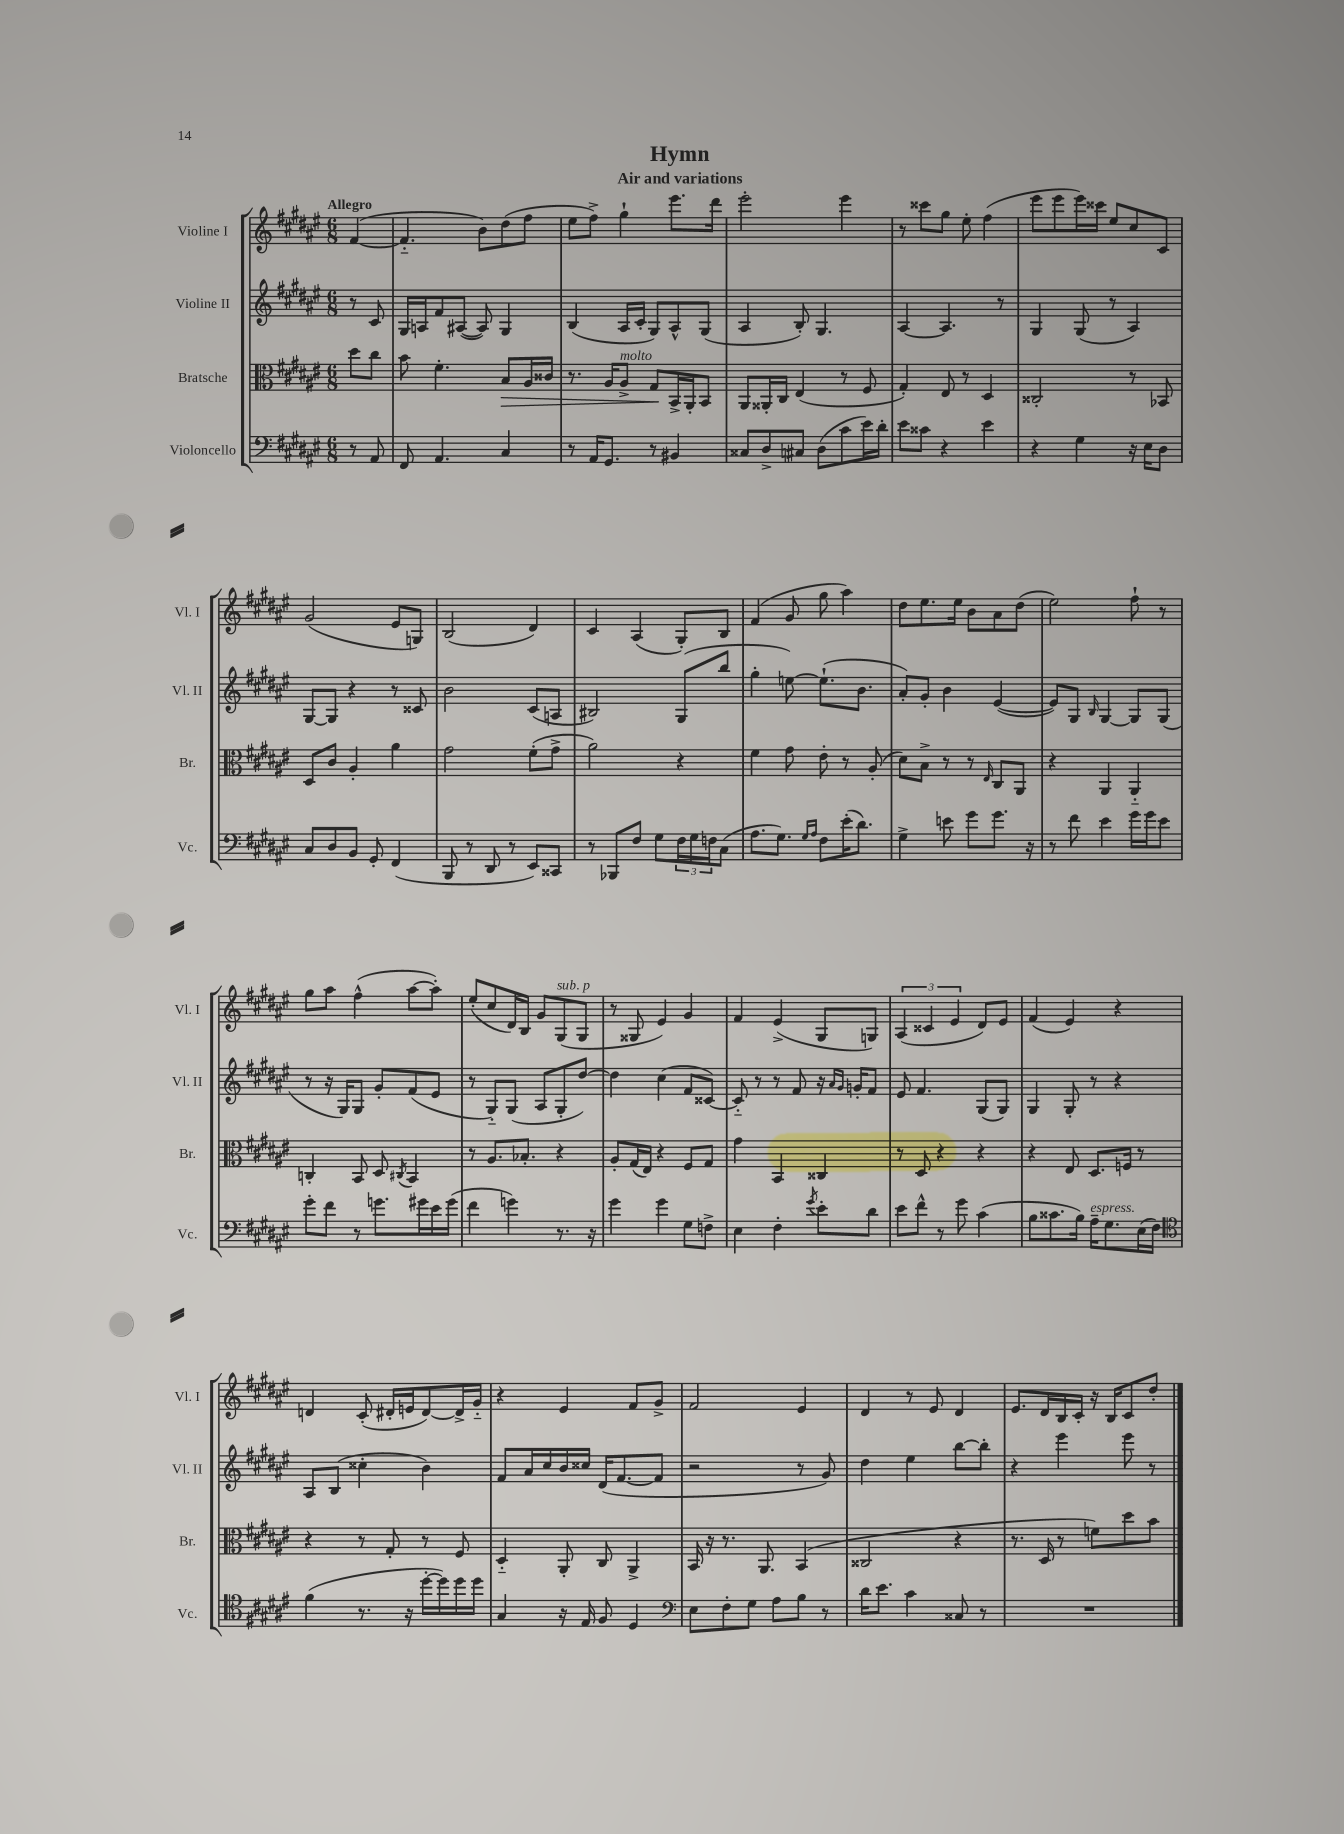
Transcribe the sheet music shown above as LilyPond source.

\header { title = "Hymn" subtitle = "Air and variations" }
<<
\new StaffGroup <<
\new Staff = "s0" \with { instrumentName = "Violine I" shortInstrumentName = "Vl. I" } {
    \clef treble \key fis \major \numericTimeSignature \time 6/8 \partial 4 \tempo "Allegro"
    fis'4~( |
    fis'4.-_ b'8) dis''8( fis''8 |
    eis''8 fis''8->) gis''4-! eis'''8. dis'''16 |
    eis'''2-. eis'''4 |
    r8 cisis'''8 gis''8 eis''8-. fis''4( |
    eis'''8 eis'''8 eis'''16) cisis'''16 eis''8 cis''8 cis'8 |
    gis'2( eis'8 g8) |
    b2( dis'4) |
    cis'4 ais4( gis8-.) b8 |
    fis'4( gis'8 gis''8 ais''4) |
    dis''8 eis''8. eis''16 b'8 ais'8 dis''8( |
    eis''2) fis''8-! r8 |
    gis''8 ais''8 fis''4-^( ais''8~ ais''8-.) |
    eis''8-.( cis''8 dis'16) b16 gis'8 gis8^\markup { \italic "sub. p" }( gis8 |
    r8 gisis8 eis'4) gis'4 |
    fis'4 eis'4->( gis8 g8) |
    \tuplet 3/2 { ais4( cisis'4 eis'4 } dis'8) eis'8 |
    fis'4( eis'4) r4 |
    d'4 cis'8-.( dis'16-. e'16 dis'8~) dis'16-> gis'16-_ |
    r4 eis'4 fis'8 gis'8-> |
    fis'2 eis'4 |
    dis'4 r8 eis'8 dis'4 |
    eis'8. dis'16 b16 cis'16-. r16 b16 cis'8 dis''8-. \bar "|." |
}
\new Staff = "s1" \with { instrumentName = "Violine II" shortInstrumentName = "Vl. II" } {
    \clef treble \key fis \major \numericTimeSignature \time 6/8 \partial 4
    r8 cis'8 |
    gis16 a16 fis'8 ais8~( ais8) gis4 |
    b4( ais16 cis'16-. gis8) ais8-^ gis8( |
    ais4 b8-.) gis4. |
    ais4~ ais4. r8 |
    gis4 gis8( r8 ais4) |
    gis8~ gis8 r4 r8 cisis'8 |
    b'2 cis'8( a8 |
    bis2) gis8( b''8 |
    gis''4-. e''8~) e''8.-!( b'8. |
    ais'8-.) gis'8-. b'4 eis'4~( |
    eis'8) gis8 \grace { b16 } gis4~ gis8 gis8( |
    r8 r16 gis16) gis8 gis'8-. fis'8( eis'8 |
    r8 gis8-_) gis8( ais8 gis8-. dis''8~) |
    dis''4 cis''4( fis'8 cisis'8~) |
    cisis'8-_ r8 r8 fis'8 r16 \grace { ais'16 gis'16 } g'16-. fis'8 |
    eis'8 fis'4. gis8( gis8) |
    gis4 gis8-. r8 r4 |
    ais8 b8( cisis''4-. b'4) |
    fis'8 ais'16 cis''16 b'16 cisis''16 dis'16( fis'8.~ fis'8 |
    r2 r8 gis'8) |
    dis''4 eis''4 b''8~ b''8-. |
    r4 eis'''4 eis'''8 r8 \bar "|." |
}
\new Staff = "s2" \with { instrumentName = "Bratsche" shortInstrumentName = "Br." } {
    \clef alto \key fis \major \numericTimeSignature \time 6/8 \partial 4
    dis''8 cis''8 |
    b'8 fis'4.-. b8\> ais16 cisis'16 |
    r8. ais16 ais8->^\markup { \italic "molto" } gis8\! b,16-> ais,16-. b,8 |
    ais,8 aisis,16-. cis16 eis4( r8 fis8 |
    gis4-.) eis8 r8 dis4 |
    cisis2-. r8 bes,8 |
    dis8 cis'8 ais4-. ais'4 |
    gis'2 fis'8-.( gis'8-> |
    ais'2) r4 |
    fis'4 gis'8 eis'8-. r8 ais8-.( |
    dis'8) b8-> r8 r8 \grace { eis16 } cis8 ais,8 |
    r4 ais,4 ais,4-_ |
    c4-. b,8 dis8 \acciaccatura { cis8 } b,4 |
    r8 ais8. bes8.-. r4 |
    ais8-. gis16( eis16) r4 fis8 gis8 |
    gis'4 b,4 cisis4 |
    r8 dis8 r4 r4 |
    r4 eis8 dis8. f16 r8 |
    r4 r8 gis8-. r8 fis8 |
    dis4-_ ais,8-. cis8 ais,4-> |
    b,16 r16 r8. ais,8. b,4( |
    cisis2 r4 |
    r8. dis16 r8 f'8) dis''8 b'8 \bar "|." |
}
\new Staff = "s3" \with { instrumentName = "Violoncello" shortInstrumentName = "Vc." } {
    \clef bass \key fis \major \numericTimeSignature \time 6/8 \partial 4
    r8 ais,8 |
    fis,8 ais,4. cis4 |
    r8 ais,16 gis,8. r8 bis,4 |
    cisis8 dis8-> cis8 dis8( cis'8 eis'16) dis'16-. |
    eis'8 cisis'8 r4 eis'4 |
    r4 gis4 r16 eis16 dis8 |
    cis8 dis8 b,8 gis,8-. fis,4( |
    b,,8 r8 dis,8 r8 eis,8) cisis,8 |
    r8 bes,,8 fis8 gis8 \tuplet 3/2 { fis16 gis16 f16 } cis8( |
    ais8. gis8.) \grace { gis16 ais16 } fis8 eis'16-.( dis'8.) |
    gis4-> e'8 gis'8 gis'8. r16 |
    r8 fis'8 eis'4 gis'16 gis'16 eis'8 |
    gis'8-. fis'8 r8 g'8. gis'16 eis'16 gis'16( |
    fis'4 g'4) r8. r16 |
    gis'4 gis'4 gis8 f8-> |
    eis4 fis4-. \acciaccatura { gis'8 } eis'8-. dis'8 |
    eis'8 fis'8-^ r8 gis'8 cis'4( |
    b8 cisis'8. b16) ais16--^\markup { \italic "espress." } gis8. eis16( fis16) |
    \clef tenor fis'4( r8. r16 dis''16~-. dis''16) dis''16 dis''16 |
    gis4 r16 eis16 fis8 dis4 |
    \clef bass eis8 fis8-. gis8 ais8 b8 r8 |
    dis'16 eis'8. cis'4 cisis8 r8 |
    R2. \bar "|." |
}
>>
>>
\layout { \context { \Score \remove "Bar_number_engraver" } }
